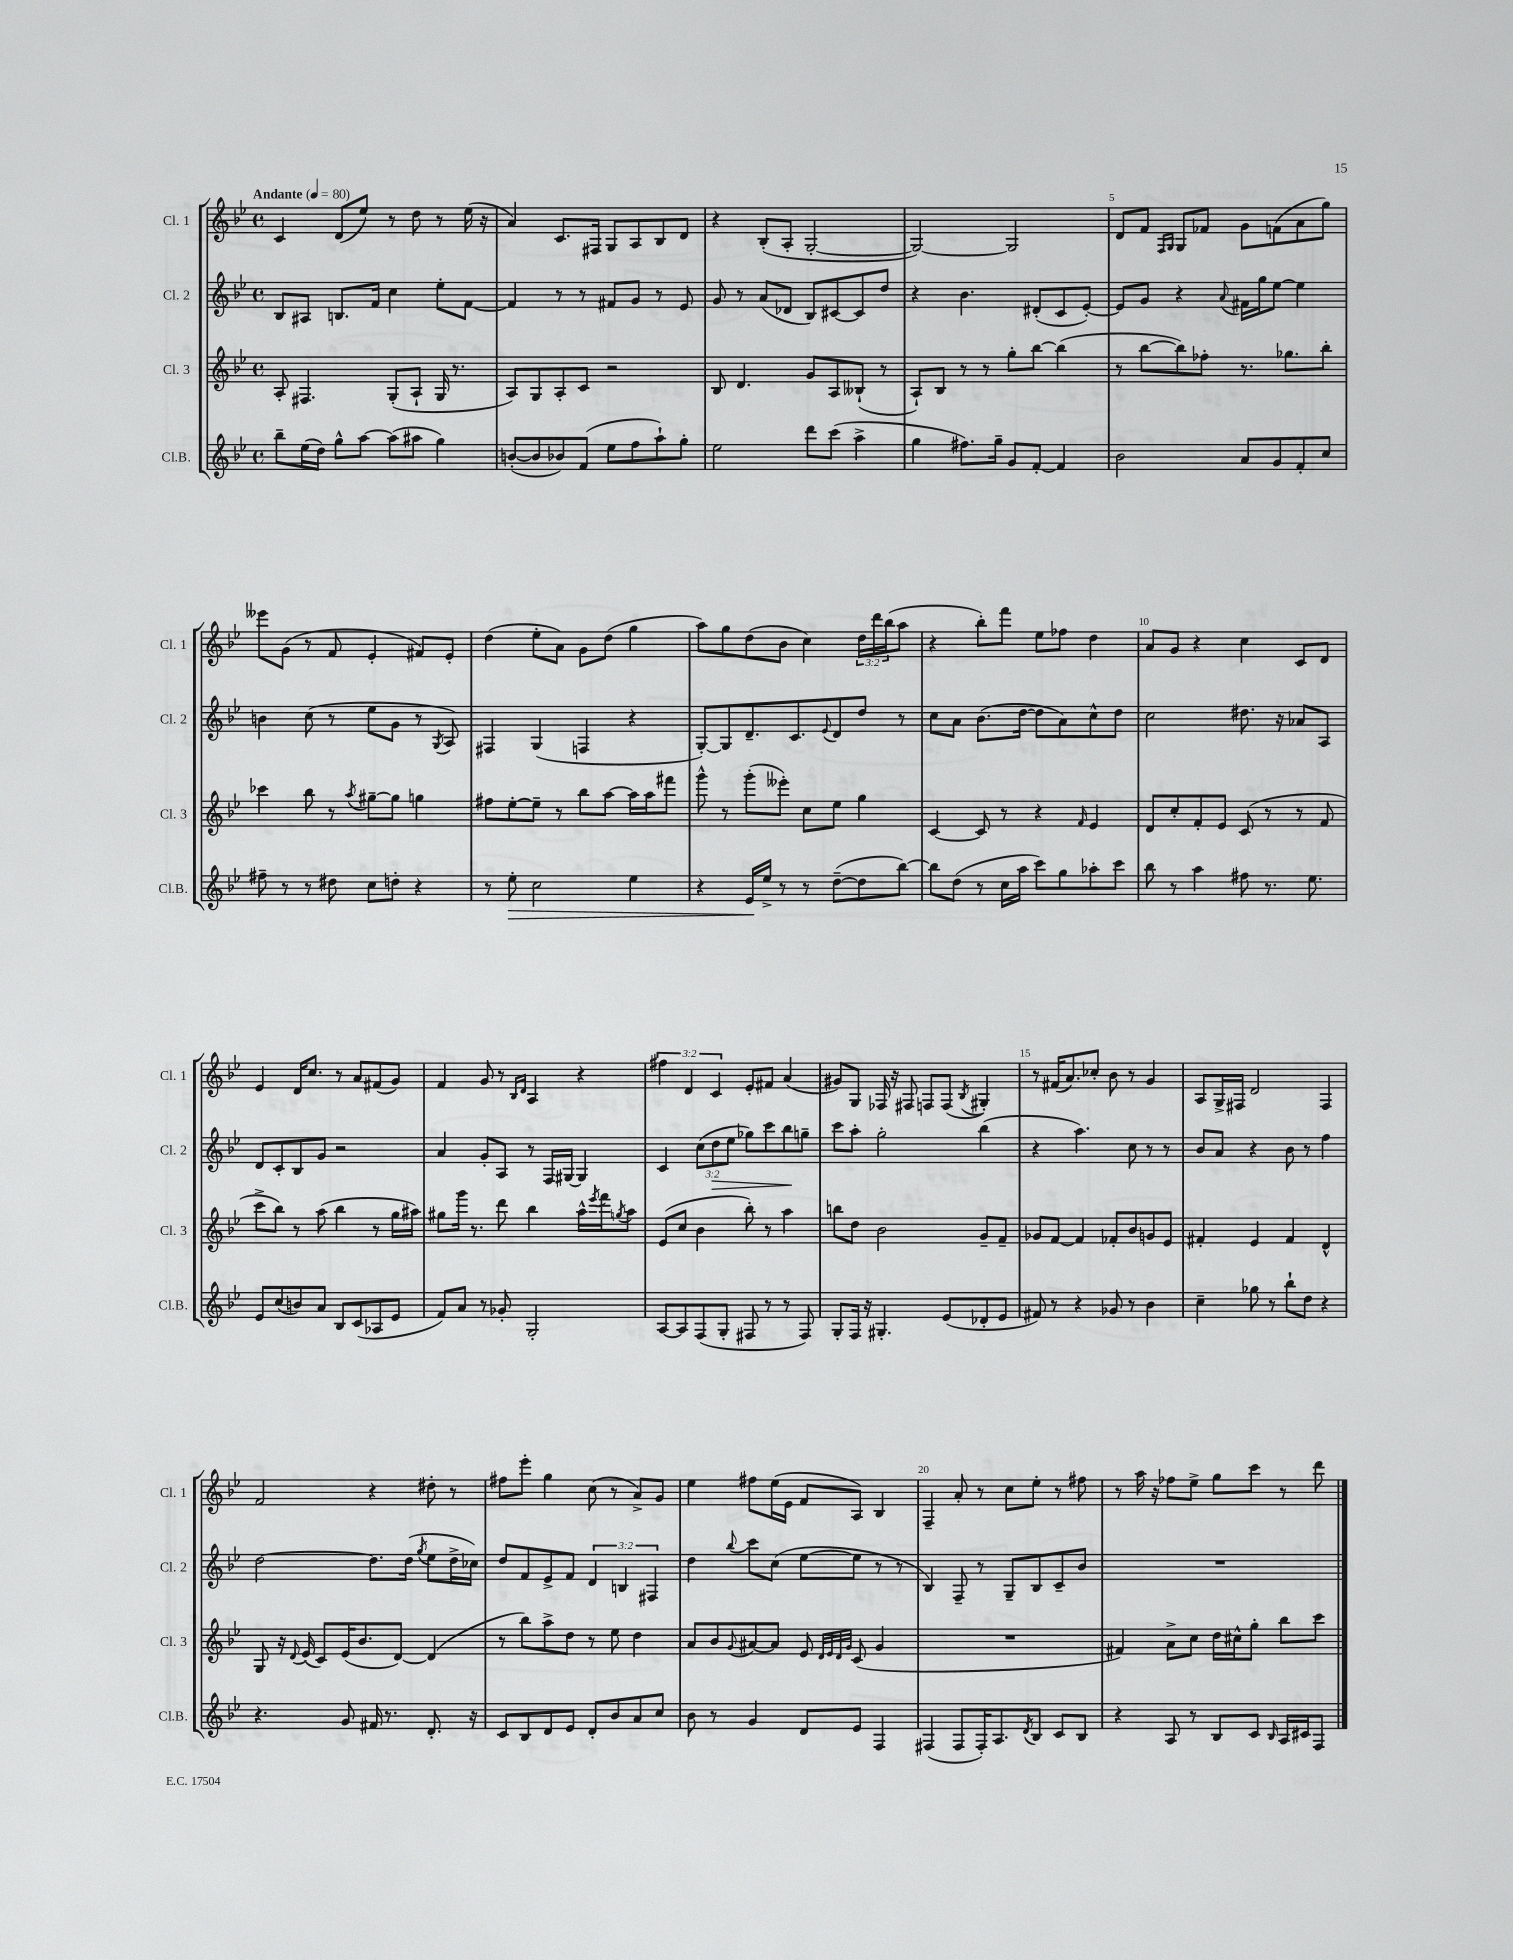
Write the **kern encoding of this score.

**kern	**dynam	**kern	**kern	**dynam	**kern
*part4	*part4	*part3	*part2	*part2	*part1
*staff4	*staff4	*staff3	*staff2	*staff2	*staff1
*I"Cl.B.	*	*I"Cl. 3	*I"Cl. 2	*	*I"Cl. 1
*I'Cl.B.	*	*I'Cl. 3	*I'Cl. 2	*	*I'Cl. 1
*clefG2	*	*clefG2	*clefG2	*	*clefG2
*k[b-e-]	*	*k[b-e-]	*k[b-e-]	*	*k[b-e-]
*M4/4	*	*M4/4	*M4/4	*	*M4/4
*met(c)	*	*met(c)	*met(c)	*	*met(c)
*MM80	*	*MM80	*MM80	*	*MM80
=1	=1	=1	=1	=1	=1
!	!	!	!	!	!LO:TX:a:B:t=Andante
8bb-~\L	.	8A'/	8B-/L	.	4c/
(16ee-\L	.	4.F#X/	8A#X/J	.	.
16dd\JJ)	.	.	.	.	.
8gg^^\L	.	.	8.Bn/L	.	(8d/L
[8aa\J	.	.	.	.	8ee-/J)
.	.	.	16f/Jk	.	.
(8aa\L]	.	(8G'/L	4cc\	.	8r
8aa#X\J	.	8A`/J	.	.	8dd\
4gg\)	.	16G/	8ee-'\L	.	8r
.	.	8.r	.	.	.
.	.	.	[8f\J	.	(16ee-\
.	.	.	.	.	16r
=2	=2	=2	=2	=2	=2
([8bn'/L	.	8A/L)	4f/]	.	4a/)
8b/]	.	8G/	.	.	.
8b-X/)	.	8A'/	8r	.	8.c/L
(8f/J	.	8c/J	8r	.	.
.	.	.	.	.	16F#X/Jk
8ee-\L	.	2r	8f#X/L	.	8G/L
8ff\	.	.	8g/J	.	8A/
8aa`\)	.	.	8r	.	8B-/
8gg'\J	.	.	8e-/	.	8d/J
=3	=3	=3	=3	=3	=3
2ee-\	.	8B-/	8g/	.	4r
.	.	4.d/	8r	.	.
.	.	.	(8a/L	.	(8B-'/L
.	.	.	8d-X/J	.	8A'/J
8ddd\L	.	8g/L	8B-/L)	.	[2G'/
(8ccc\J	.	8A/	[8c#X/	.	.
4aa^\	.	(8B--X`/J	8c#/]	.	.
.	.	8r	8dd/J	.	.
=4	=4	=4	=4	=4	=4
4gg\	.	8A`/L)	4r	.	2G/_)
.	.	8B-/J	.	.	.
8.ff#X\L)	.	8r	4.b-\	.	.
.	.	8r	.	.	.
16gg~\Jk	.	.	.	.	.
8g/L	.	8gg'\L	.	.	2G/]
[8f'/J	.	[8bb-\J	(8d#X'/L	.	.
4f/]	.	(4bb-\]	8c/	.	.
.	.	.	[8e-'/J)	.	.
=5	=5	=5	=5	=5	=5
2b-\	.	8r	8e-/L]	.	8d/L
.	.	[8bb-\L	8g/J	.	8f/J
.	.	.	.	.	16qqF/LL
.	.	.	.	.	16qqG/JJ
.	.	8bb-\])	4r	.	8G/L
.	.	8ff-X'\J	.	.	8f-X/J
.	.	.	8qqa/	.	.
8a/L	.	8.r	16f#X\LL	.	8g\L
.	.	.	16gg\J	.	.
8g/	.	.	[8ee-\J	.	(8fn\
.	.	8.gg-X\L	.	.	.
8f'/	.	.	4ee-\]	.	8a\
8cc/J	.	8bb-'\J	.	.	8gg\J)
!!LO:LB:g=z
=6	=6	=6	=6	=6	=6
8ff#X~\	.	4ccc-X\	4bn\	.	8eee--X\L
8r	.	.	.	.	(8g\J
8r	.	8bb-\	(8cc\	.	8r
8dd#X\	.	8r	8r	.	8f/
.	.	8qaa/	.	.	.
8cc\L	.	[8gg#X~\L	8ee-\L	.	4e-'/
8ddn'\J	.	8gg#\J]	8g\J	.	.
4r	.	4ggn\	8r	.	8f#X/L)
.	.	.	8qG/	.	.
.	.	.	8A/)	.	8e-'/J
=7	=7	=7	=7	=7	=7
8r	.	8ff#X\L	4F#X/	.	(4dd\
!	!LO:HP:b	!	!	!	!
8ee-'\	>	[8ee-'\	.	.	.
2cc\	.	8ee-~\J]	(4G/	.	8ee-'\L
.	.	8r	.	.	8a\J)
.	.	8bb-\L	4Fn/	.	8g\L
.	.	[8aa\J	.	.	(8dd\J
4ee-\	.	16aa\LL]	4r	.	4gg\
.	.	16aa\J	.	.	.
.	.	8fff#X\J	.	.	.
=8	=8	=8	=8	=8	=8
4r	.	8ggg^^\	[8G'/L)	.	8aa\L)
.	.	8r	8G/]	.	8gg\
16e-/LL	.	(8ggg'\L	8.d~/	.	(8dd\
16ee-^/JJ	]	.	.	.	.
8r	.	8eee--X'\J)	.	.	8b-\J
.	.	.	8.c/	.	.
8r	.	8cc\L	.	.	4cc\)
.	.	.	8qqe-/	.	.
([8dd~\L	.	8ee-\J	8d/	.	.
8dd\]	.	4gg\	8dd/J	.	24dd\LL
.	.	.	.	.	24ddd\
.	.	.	.	.	(24bb-\J
[8bb-\J)	.	.	8r	.	8aa\J
=9	=9	=9	=9	=9	=9
8bb-\L]	.	[4c/	8cc\L	.	4r
(8dd\J	.	.	8a\J	.	.
8r	.	8c/]	(8.b-\L	.	8bb-'\L)
16cc\LL	.	8r	.	.	8fff\J
16aa\JJ	.	.	[16dd\Jk	.	.
8ccc\L)	.	4r	8dd\L]	.	8ee-\L
8gg\	.	.	8a\)	.	8ff-X\J
.	.	16qqf/	.	.	.
8aa-X'\	.	4e-/	8cc^^\	.	4dd\
8ccc\J	.	.	8dd\J	.	.
=10	=10	=10	=10	=10	=10
8bb-\	.	8d/L	2cc\	.	8a/L
8r	.	8cc'/	.	.	8g/J
4aa\	.	8f'/	.	.	4r
.	.	8e-/J	.	.	.
8ff#X\	.	(8c/	8.dd#X\	.	4cc\
8.r	.	8r	.	.	.
.	.	.	16r	.	.
.	.	8r	8a-X/L	.	8c/L
8.ee-\	.	.	.	.	.
.	.	8f/	8A/J	.	8d/J
!!LO:LB:g=z
=11	=11	=11	=11	=11	=11
8e-/L	.	8ccc^\L	8d/L	.	4e-/
(8cc/	.	8bb-\J)	8c'/	.	.
8bn/)	.	8r	8B-/	.	16d/KL
.	.	.	.	.	8.cc/J
8a/J	.	(8aa\	8g/J	.	.
8B-/L	.	4bb-\	2r	.	8r
(8c/	.	.	.	.	8a/L
8A-X/	.	8r	.	.	(8f#X/
8e-/J	.	16gg\LL	.	.	8g/J)
.	.	16aa#X\JJ)	.	.	.
=12	=12	=12	=12	=12	=12
8f/L)	.	8gg#X\L	4a/	.	4f/
8a/J	.	16ggg\Jk	.	.	.
.	.	8.r	.	.	.
8r	.	.	8g'/L	.	8g/
8g-X'/	.	8ddd\	8A/J	.	8r
.	.	.	.	.	16qqB-/LL
.	.	.	.	.	16qqd/JJ
2G'/	.	4bb-\	8r	.	4A/
.	.	.	16F/LL	.	.
.	.	.	[16G#X/JJ	.	.
.	.	16aa^^\LL	4G#/]	.	4r
.	.	8qeee-/	.	.	.
.	.	16fff\J	.	.	.
.	.	8qggn/	.	.	.
.	.	8aa\J	.	.	.
=13	=13	=13	=13	=13	=13
[8A/L	.	(8e-/L	4c/	.	6ff#X\
8A/]	.	8cc/J	.	.	.
.	.	.	.	.	6d/
(8F/	.	4b-\	(12cc\L	.	.
!	!	!	!	!LO:HP:b	!
.	.	.	12dd\	>	6c/
8G'/J	.	.	.	.	.
.	.	.	12ee-\J	.	.
8F#X/	.	8bb-'\)	8gg-X\L)	.	8e-'/L
8r	.	8r	8ccc\	.	8f#X/J
8r	.	4aa\	8bb-\	.	(4a/
8F#/)	.	.	8ggn~\J	]	.
=14	=14	=14	=14	=14	=14
8G'/L	.	8bbn\L	8ccc\L	.	8g#X/L)
16F/Jk	.	8dd\J	8aa'\J	.	8G/J
16r	.	.	.	.	.
4.G#X'/	.	2b-\	2gg'\	.	16F-X/
.	.	.	.	.	16r
.	.	.	.	.	8F#X/
.	.	.	.	.	8Fn/L
(8e-/L	.	.	.	.	(8F/J
.	.	.	.	.	8qB-/
8d-X'/	.	8g~/L	(4bb-\	.	4G#X'/)
8e-/J	.	8f~/J	.	.	.
=15	=15	=15	=15	=15	=15
8f#X/)	.	8g-X/L	4r	.	8r
8r	.	[8f/J	.	.	(16f#X/KL
.	.	.	.	.	8.a/)
4r	.	4f/]	4.aa\)	.	.
.	.	.	.	.	8cc-X'/J
8g-X/	.	8f-X'/L	.	.	8b-\
8r	.	8b-/	8cc\	.	8r
4b-\	.	8gn/	8r	.	4g/
.	.	8e-/J	8r	.	.
=16	=16	=16	=16	=16	=16
4cc~\	.	4f#X'/	8b-/L	.	8A/L
.	.	.	8a/J	.	16G^/L
.	.	.	.	.	16F#X/JJ
8gg-X\	.	4e-/	4r	.	2d/
8r	.	.	.	.	.
8bb-`\L	.	4f#/	8b-\	.	.
8dd\J	.	.	8r	.	.
4r	.	4d^^/	4ff\	.	4F#/
!!LO:LB:g=z
=17	=17	=17	=17	=17	=17
4.r	.	8G/	[2dd\	.	2f/
.	.	16r	.	.	.
.	.	8qqd/	.	.	.
.	.	(16e-/	.	.	.
.	.	8c/L)	.	.	.
8g/	.	(16e-/K	.	.	.
.	.	8.b-/	.	.	.
16f#X/	.	.	8.dd\L]	.	4r
8.r	.	.	.	.	.
.	.	[8d/J)	.	.	.
.	.	.	(16dd\Jk	.	.
.	.	.	8qgg/	.	.
8.d'/	.	(4d/]	8ee-\L	.	8dd#X'\
.	.	.	16dd^\L	.	8r
16r	.	.	16cc-X\JJ)	.	.
=18	=18	=18	=18	=18	=18
8c/L	.	8r	8dd/L	.	8ff#X\L
8B-/	.	8bb-\L)	8f/	.	8eee-'\J
8d/	.	8aa^\	8e-^/	.	4gg\
8e-/J	.	8dd\J	8f/J	.	.
8d'/L	.	8r	6d/	.	(8cc\
8b-/	.	8ee-\	.	.	8r
.	.	.	6Bn/	.	.
8a/	.	4dd\	.	.	8a^/L)
.	.	.	6F#X/	.	.
8cc/J	.	.	.	.	8g/J
=19	=19	=19	=19	=19	=19
8b-\	.	8a/L	4dd\	.	4ee-\
8r	.	8b-/	.	.	.
.	.	8qqg/	8qqbb-/	.	.
4g/	.	[8a#X/	8ccc\L	.	8ff#X\L
.	.	8a#/J]	(8cc\J	.	(16ee-\L
.	.	.	.	.	16e-\JJ
8d/L	.	8e-/	[8ee-\L	.	8f/L
.	.	32qqd/LLL	.	.	.
.	.	32qqe-/	.	.	.
.	.	32qqd/	.	.	.
.	.	32qqg/JJJ	.	.	.
8e-/J	.	(8c/	8ee-\J]	.	8A/J)
4F/	.	4g/	8r	.	4B-/
.	.	.	8r	.	.
=20	=20	=20	=20	=20	=20
(4F#X/	.	1r	4B-/)	.	4F~/
8F#/L	.	.	8F~/	.	8a'/
16F#'/K)	.	.	8r	.	8r
8.A/	.	.	.	.	.
.	.	.	8G~/L	.	8cc\L
8qd/	.	.	.	.	.
8B-/J	.	.	8B-/	.	8ee-'\J
8c/L	.	.	8c~/	.	8r
8B-/J	.	.	8b-/J	.	8ff#X\
=21	=21	=21	=21	=21	=21
4r	.	4f#X/)	1r	.	8r
.	.	.	.	.	16aa\
.	.	.	.	.	16r
8A/	.	8a^\L	.	.	8ff-X\L
8r	.	8cc\J	.	.	8ee-^\J
8B-/L	.	16dd\LL	.	.	8gg\L
.	.	16cc#X^^\J	.	.	.
8c/J	.	8gg'\J	.	.	8ccc\J
16qqB-/	.	.	.	.	.
16A/LL	.	8bb-\L	.	.	8r
16c#X/J	.	.	.	.	.
8F/J	.	8ccc\J	.	.	8ddd\
==	==	==	==	==	==
*-	*-	*-	*-	*-	*-
